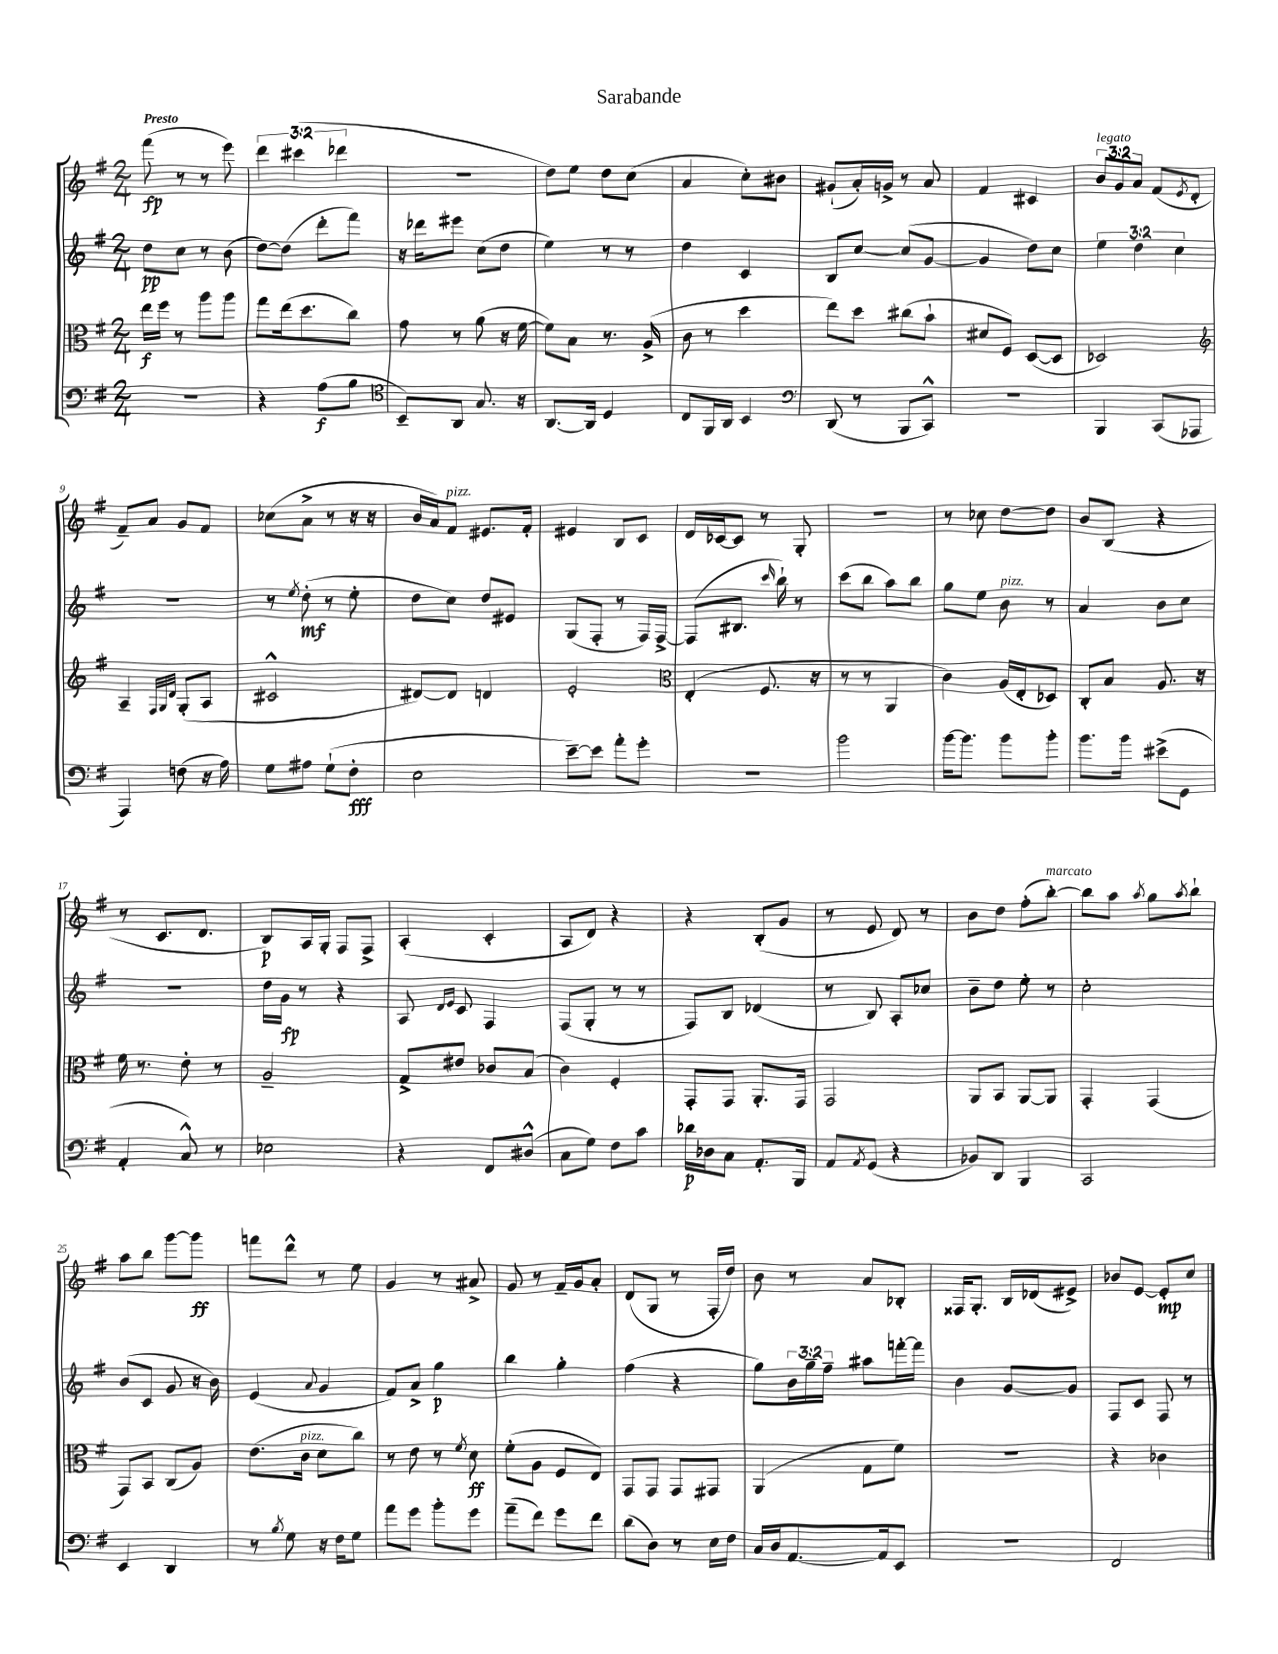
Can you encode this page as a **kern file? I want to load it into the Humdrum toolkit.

**kern	**dynam	**kern	**dynam	**kern	**dynam	**kern	**dynam
*part4	*part4	*part3	*part3	*part2	*part2	*part1	*part1
*staff4	*staff4	*staff3	*staff3	*staff2	*staff2	*staff1	*staff1
*clefF4	*	*clefC3	*	*clefG2	*	*clefG2	*
*k[f#]	*	*k[f#]	*	*k[f#]	*	*k[f#]	*
*M2/4	*	*M2/4	*	*M2/4	*	*M2/4	*
=1	=1	=1	=1	=1	=1	=1	=1
!	!	!	!	!	!	!LO:TX:a:B:t=Presto	!
2r	.	16ee\LL	f	8dd\L	pp	(8fff#\	fp
.	.	16ff#\JJ	.	.	.	.	.
.	.	8r	.	8cc\J	.	8r	.
.	.	8aa\L	.	8r	.	8r	.
.	.	8aa\J	.	(8b\	.	8eee\)	.
=2	=2	=2	=2	=2	=2	=2	=2
4r	.	8gg\L	.	[8dd\L)	.	6ddd\	.
.	.	(16ee\k	.	(8dd\J]	.	.	.
.	.	.	.	.	.	(6ccc#X\	.
.	.	8.dd\	.	.	.	.	.
(8A\L	f	.	.	8ddd'\L	.	.	.
.	.	.	.	.	.	6ddd-X\	.
8B\J	.	8cc\J)	.	8fff#\J)	.	.	.
=3	=3	=3	=3	=3	=3	=3	=3
*clefC4	*	*	*	*	*	*	*
8BB~/L)	.	8g\	.	16r	.	2r	.
.	.	.	.	16ddd-X\KL	.	.	.
8AA/J	.	8r	.	8eee#X\J	.	.	.
8.G/	.	(8a\	.	(8cc\L	.	.	.
.	.	16r	.	8dd\J	.	.	.
16r	.	[16f#\	.	.	.	.	.
=4	=4	=4	=4	=4	=4	=4	=4
[8.AA/L	.	8f#\L])	.	4ee\)	.	8dd\L)	.
.	.	8B\J	.	.	.	8ee\J	.
16AA/Jk]	.	.	.	.	.	.	.
4D/	.	8.r	.	8r	.	8dd\L	.
.	.	.	.	8r	.	(8cc\J	.
.	.	(16A^/	.	.	.	.	.
=5	=5	=5	=5	=5	=5	=5	=5
8C/L	.	8c\	.	4dd\	.	4a/	.
16FF#/L	.	8r	.	.	.	.	.
16AA/JJ	.	.	.	.	.	.	.
4BB/	.	4dd\	.	4c/	.	8cc'\L)	.
.	.	.	.	.	.	8b#X\J	.
=6	=6	=6	=6	=6	=6	=6	=6
*clefF4	*	*	*	*	*	*	*
(8DD/	.	8ee\L)	.	8B/L	.	(8g#X`/L	.
8r	.	8dd\J	.	[8cc/J	.	16a'/L)	.
.	.	.	.	.	.	16gn^/JJ	.
8BBB/L	.	(8cc#X\L	.	(8cc/L]	.	8r	.
8CC^^/J)	.	8b`\J	.	[8g/J	.	8a/	.
=7	=7	=7	=7	=7	=7	=7	=7
2r	.	8d#X/L	.	4g/]	.	4f#/	.
.	.	8F#/J)	.	.	.	.	.
.	.	([8D/L	.	8dd\L)	.	4c#X/	.
.	.	8D/J]	.	8cc\J	.	.	.
=8	=8	=8	=8	=8	=8	=8	=8
!	!	!	!	!	!	!LO:TX:a:i:t=legato	!
4BBB/	.	2D-X/)	.	6ee\	.	12b/L	.
.	.	.	.	.	.	12g/	.
.	.	.	.	6dd\	.	12a/J	.
(8CC/L	.	.	.	.	.	(8f#/L	.
.	.	.	.	6cc\	.	.	.
.	.	.	.	.	.	8qe/	.
8AAA-X/J	.	.	.	.	.	8d'/J	.
!!LO:LB:g=z
=9	=9	=9	=9	=9	=9	=9	=9
*	*	*clefG2	*	*	*	*	*
4AAA/)	.	4A~/	.	2r	.	8f#~/L)	.
.	.	.	.	.	.	8a/J	.
.	.	32qqF#/LLL	.	.	.	.	.
.	.	32qqG/	.	.	.	.	.
.	.	32qqd/JJJ	.	.	.	.	.
(8Fn\	.	(8G'/L	.	.	.	8g/L	.
16r	.	8A/J	.	.	.	8f#/J	.
16A\)	.	.	.	.	.	.	.
=10	=10	=10	=10	=10	=10	=10	=10
8G\L	.	2c#X^^/	.	8r	.	(8cc-X\L	.
.	.	.	.	8qee/	.	.	.
8A#X\J	.	.	.	(8dd'\	mf	8a^\J	.
(8G`\L	.	.	.	8r	.	8r	.
8F#'\J	fff	.	.	8ee'\	.	16r	.
.	.	.	.	.	.	16r	.
=11	=11	=11	=11	=11	=11	=11	=11
2E\	.	[8d#X/L)	.	8dd\L	.	16b/LL	.
.	.	.	.	.	.	16a/J)	.
!	!	!	!	!	!	!LO:TX:a:i:t=pizz.	!
.	.	8d#/J]	.	8cc\J)	.	8f#/J	.
.	.	4dn/	.	8dd/L	.	8.e#X/L	.
.	.	.	.	8e#X/J	.	.	.
.	.	.	.	.	.	16f#'/Jk	.
=12	=12	=12	=12	=12	=12	=12	=12
[8e~\L)	.	2e'/	.	(8G/L	.	4e#X/	.
8e\J]	.	.	.	8F#'/J	.	.	.
8a'\L	.	.	.	8r	.	8B/L	.
8g'\J	.	.	.	16F#/LL)	.	8c/J	.
.	.	.	.	[16F#^/JJ	.	.	.
=13	=13	=13	=13	=13	=13	=13	=13
*	*	*clefC3	*	*	*	*	*
2r	.	(4E'/	.	(8F#/L]	.	16d/LL	.
.	.	.	.	.	.	[16c-X/J	.
.	.	.	.	8.B#X/J	.	8c-/J]	.
.	.	8.F#/	.	.	.	8r	.
.	.	.	.	16qqccc/	.	.	.
.	.	.	.	16bb`\)	.	.	.
.	.	.	.	8r	.	8G'/	.
.	.	16r	.	.	.	.	.
=14	=14	=14	=14	=14	=14	=14	=14
2b\	.	8r	.	(8ccc\L	.	2r	.
.	.	8r	.	8bb\J	.	.	.
.	.	4AA/	.	8aa\L)	.	.	.
.	.	.	.	8bb\J	.	.	.
=15	=15	=15	=15	=15	=15	=15	=15
[16b\KL	.	4c\)	.	8gg\L	.	8r	.
8.b\J]	.	.	.	.	.	.	.
.	.	.	.	8ee\J	.	8cc-X\	.
!	!	!	!	!LO:TX:a:i:t=pizz.	!	!	!
8b\L	.	(16A/LL	.	8b\	.	[8dd\L	.
.	.	16E'/J	.	.	.	.	.
8b'\J	.	8D-X/J)	.	8r	.	8dd\J]	.
=16	=16	=16	=16	=16	=16	=16	=16
8.b\L	.	8C'/L	.	4a/	.	8b/L	.
.	.	8B/J	.	.	.	(8B/J	.
16b\Jk	.	.	.	.	.	.	.
(8e#X^\L	.	8.A/	.	8b\L	.	4r	.
8GG\J	.	.	.	8cc\J	.	.	.
.	.	16r	.	.	.	.	.
!!LO:LB:g=z
=17	=17	=17	=17	=17	=17	=17	=17
4AA'/	.	16f#\	.	2r	.	8r	.
.	.	8.r	.	.	.	.	.
.	.	.	.	.	.	8.c/L	.
8C^^/)	.	8e'\	.	.	.	.	.
.	.	.	.	.	.	8.d/J	.
8r	.	8r	.	.	.	.	.
=18	=18	=18	=18	=18	=18	=18	=18
2E-X\	.	2A~/	.	16dd\LL	.	8B/L)	p
.	.	.	.	16g\JJ	fp	.	.
.	.	.	.	8r	.	16A/L	.
.	.	.	.	.	.	16G'/JJ	.
.	.	.	.	4r	.	8F#/L	.
.	.	.	.	.	.	8F#^/J	.
=19	=19	=19	=19	=19	=19	=19	=19
4r	.	8G^/L	.	8A/	.	(4A'/	.
.	.	.	.	16qqd/LL	.	.	.
.	.	.	.	16qqe/JJ	.	.	.
.	.	8e#X/J	.	8c/	.	.	.
8FF#/L	.	8c-X/L	.	4F#/	.	4c'/	.
(8D#X^^/J	.	(8B/J	.	.	.	.	.
=20	=20	=20	=20	=20	=20	=20	=20
8C\L	.	4c\)	.	(8F#/L	.	8A/L	.
8G\J)	.	.	.	8G'/J	.	8d/J)	.
8F#\L	.	4F#'/	.	8r	.	4r	.
8c\J	.	.	.	8r	.	.	.
=21	=21	=21	=21	=21	=21	=21	=21
16d-X\LL	p	8GG'/L	.	8F#/L)	.	4r	.
16D-X\J	.	.	.	.	.	.	.
8C\J	.	8GG/J	.	8B/J	.	.	.
8.AA'/L	.	8.AA'/L	.	(4d-X/	.	(8B'/L	.
.	.	.	.	.	.	8g/J	.
16BBB/Jk	.	16GG/Jk	.	.	.	.	.
=22	=22	=22	=22	=22	=22	=22	=22
8AA/L	.	2GG/	.	8r	.	8r	.
8qAA/	.	.	.	.	.	.	.
(8GG/J	.	.	.	8B/)	.	8e/	.
4r	.	.	.	8A'/L	.	8d/)	.
.	.	.	.	8cc-X/J	.	8r	.
=23	=23	=23	=23	=23	=23	=23	=23
8BB-X/L)	.	8AA/L	.	8b~\L	.	8b\L	.
8DD/J	.	8BB/J	.	8dd\J	.	8dd\J	.
4BBB/	.	[8AA/L	.	8ee'\	.	(8ff#'\L	.
!	!	!	!	!	!	!LO:TX:a:i:t=marcato	!
.	.	8AA/J]	.	8r	.	[8bb'\J)	.
=24	=24	=24	=24	=24	=24	=24	=24
2CC/	.	4GG'/	.	2cc'\	.	8bb\L]	.
.	.	.	.	.	.	8aa\J	.
.	.	.	.	.	.	8qaa/	.
.	.	(4GG/	.	.	.	8gg\L	.
.	.	.	.	.	.	8qaa/	.
.	.	.	.	.	.	8bb`\J	.
!!LO:LB:g=z
=25	=25	=25	=25	=25	=25	=25	=25
4EE/	.	8GG/L)	.	(8b/L	.	8aa\L	.
.	.	8BB/J	.	8c/J	.	8bb\J	.
4DD/	.	(8C/L	.	8g/	.	[8ggg\L	.
.	.	8A/J)	.	16r	.	8ggg\J]	ff
.	.	.	.	16b\)	.	.	.
=26	=26	=26	=26	=26	=26	=26	=26
8r	.	(8.e\L	.	(4e/	.	8fffn\L	.
8qB/	.	.	.	.	.	.	.
8G\	.	.	.	.	.	8ddd^^\J	.
!	!	!LO:TX:a:i:t=pizz.	!	!	!	!	!
.	.	16c\Jk	.	.	.	.	.
.	.	.	.	8qqa/	.	.	.
16r	.	8d\L	.	4g/	.	8r	.
16F#\KL	.	.	.	.	.	.	.
8G\J	.	8cc\J)	.	.	.	8ee\	.
=27	=27	=27	=27	=27	=27	=27	=27
8a\L	.	8r	.	8f#/L)	.	4g/	.
8g\J	.	8e\	.	8a^/J	.	.	.
8b'\L	.	8r	.	4gg\	p	8r	.
.	.	8qf#/	.	.	.	.	.
8g\J	.	8d\	ff	.	.	8a#X^/	.
=28	=28	=28	=28	=28	=28	=28	=28
(8a~\L	.	(8f#'\L	.	4bb\	.	8g/	.
8f#\J)	.	8A\J	.	.	.	8r	.
8g\L	.	8F#/L	.	4gg'\	.	16f#~/LL	.
.	.	.	.	.	.	16g/J	.
8f#\J	.	8E/J)	.	.	.	8a'/J	.
=29	=29	=29	=29	=29	=29	=29	=29
(8d\L	.	8GG/L	.	(4ff#\	.	(8d/L	.
8D\J)	.	8GG/J	.	.	.	8G/J	.
8r	.	8GG/L	.	4r	.	8r	.
16E\LL	.	8GG#X/J	.	.	.	16F#'/LL	.
16F#\JJ	.	.	.	.	.	16dd/JJ)	.
=30	=30	=30	=30	=30	=30	=30	=30
16C/LL	.	(4AA/	.	8gg\L)	.	8b\	.
16D/J	.	.	.	.	.	.	.
[8.AA/	.	.	.	24b\L	.	8r	.
.	.	.	.	24gg~\	.	.	.
.	.	.	.	24ff#~\JJ	.	.	.
.	.	8G\L	.	8aa#X\L	.	8a/L	.
16AA/k]	.	.	.	.	.	.	.
8EE/J	.	8f#\J)	.	[16fffn'\L	.	8B-X'/J	.
.	.	.	.	16fff\JJ]	.	.	.
=31	=31	=31	=31	=31	=31	=31	=31
2r	.	2r	.	4b\	.	16F##X/KL	.
.	.	.	.	.	.	8.G'/J	.
.	.	.	.	[8g/L	.	16B/LL	.
.	.	.	.	.	.	(16d-X/J	.
.	.	.	.	8g/J]	.	8e#X^/J)	.
=32	=32	=32	=32	=32	=32	=32	=32
2FF#/	.	4r	.	8F#/L	.	8b-X/L	.
.	.	.	.	8c/J	.	[8e/J	.
.	.	4c-X\	.	8F#/	.	8e'/L]	mp
.	.	.	.	8r	.	8cc/J	.
==	==	==	==	==	==	==	==
*-	*-	*-	*-	*-	*-	*-	*-
